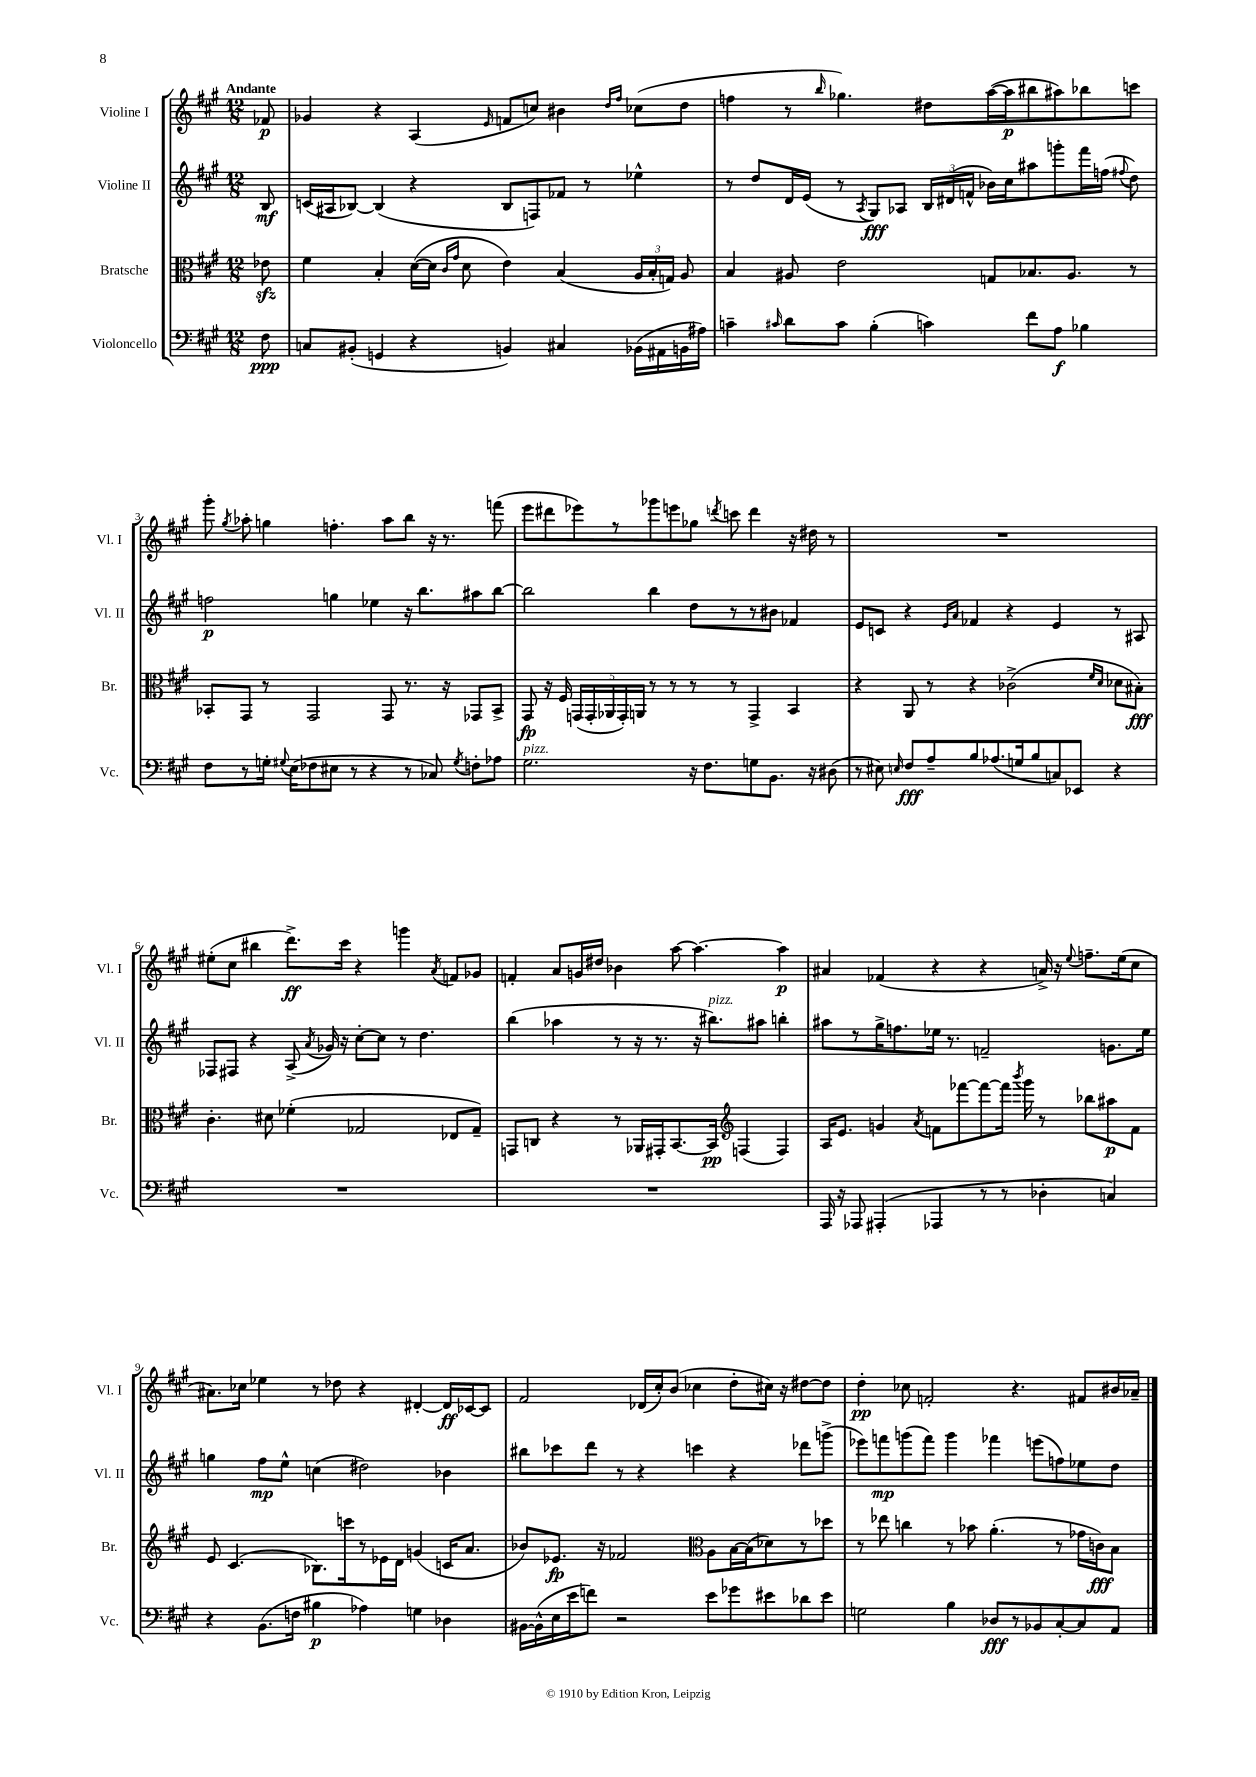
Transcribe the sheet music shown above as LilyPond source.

<<
\new StaffGroup <<
\new Staff = "s0" \with { instrumentName = "Violine I" shortInstrumentName = "Vl. I" } {
    \clef treble \key a \major \numericTimeSignature \time 12/8 \partial 8 \tempo "Andante"
    \autoBeamOff fes'8\p |
    ges'4 r4 a4( \grace { e'16 } f'8[ c''8]) bis'4 \grace { d''16[ fis''16] } ces''8[( d''8] |
    f''4 r8 \grace { b''16 } ges''4.) dis''8[ a''16~( a''16\p bis''8 ais''8) bes''8 c'''8] |
    gis'''8-. \acciaccatura { gis''8 } aes''8-. g''4 f''4.-. aes''8[ b''8] r16 r8. f'''8( |
    e'''8[ dis'''8 ees'''8) r8 ges'''8 e'''8 ges''8] \acciaccatura { d'''8 } c'''8 d'''4 r16 dis''16 r8 |
    R1. |
    eis''8[-.( cis''8] bis''4 d'''8.[->\ff) cis'''16] r4 g'''4 \acciaccatura { a'8 } f'8[ ges'8] |
    f'4-. a'8[ g'16 dis''16] bes'4 a''8~ a''4.~ a''4\p |
    ais'4 fes'4( r4 r4 a'16->) r16 \appoggiatura { e''8 } f''8.[-- e''16( cis''8] |
    ais'8.[) ces''16] ees''4 r8 des''8 r4 dis'4~-. dis'16[\ff ces'16~ ces'8] |
    fis'2 des'16[( cis''16-.) b'8]( ces''4 d''8[-. cis''16]) r16 dis''8[~ dis''8] |
    d''4-.\pp ces''8 f'2-. r4. fis'8[ bis'16 aes'16]-- \bar "|." |
}
\new Staff = "s1" \with { instrumentName = "Violine II" shortInstrumentName = "Vl. II" } {
    \clef treble \key a \major \numericTimeSignature \time 12/8 \partial 8
    \autoBeamOff b8\mf |
    c'16[( ais16 bes8]~) bes4( r4 bes8[ f8) fes'8] r8 ees''4-^ |
    r8 d''8[ d'16 e'16]( r8 \acciaccatura { a8 } gis8[\fff) aes8] \tuplet 3/2 { b16[ dis'16( f'16]-^ } bes'16[) cis''16 ais''8 g'''8-. fis'''16 f''16]( \appoggiatura { fis''8 } d''8) |
    f''2\p g''4 ees''4 r16 b''8.[ ais''8 b''8]~ |
    b''2 b''4 d''8[ r8 r8 bis'8] fes'4 |
    e'8[ c'8] r4 \grace { e'16[ a'16] } fes'4 r4 e'4 r8 ais8 |
    fes8[ fis8] r4 a8->( \acciaccatura { a'8 } ges'16) r16 cis''8[~-. cis''8] r8 d''4. |
    b''4( aes''4 r8 r16 r8. r16 bis''8.[^\markup { \italic "pizz." }) ais''8] b''4-. |
    ais''8[ r8 gis''16-> f''8. ees''16] r8. f'2-- g'8.[ ees''16] |
    g''4 fis''8[\mp e''8]-^ c''4( dis''2) bes'4 |
    bis''8[ ces'''8 d'''8] r8 r4 c'''4 r4 des'''8[ g'''8]->( |
    ees'''8[) f'''8\mp g'''8( f'''8]) g'''4 fes'''4 e'''8[( f''8) ees''8 d''8] \bar "|." |
}
\new Staff = "s2" \with { instrumentName = "Bratsche" shortInstrumentName = "Br." } {
    \clef alto \key a \major \numericTimeSignature \time 12/8 \partial 8
    \autoBeamOff ees'8\sfz |
    fis'4 b4-. d'16[~( d'16] \grace { cis'16[ gis'16] } d'8 e'4) b4( \tuplet 3/2 { a16[ b16-. g16]) } a8 |
    b4 ais8 e'2 g8[ bes8. ais8.] r8 |
    bes,8[-. gis,8] r8 gis,2 gis,8 r8. r16 ges,8[ bes,8]-> |
    gis,8\fp r16 fis16 \tuplet 5/4 { g,16[( g,16-. aes,16 g,16-.) a,16] } r8 r8 r8 r8 g,4-> b,4 |
    r4 a,8 r8 r4 ces'2->( \grace { fis'16[ d'16] } des'8[ bis8]-.\fff) |
    cis'4.-. dis'8 fes'4-.( ges2 ees8[ ges8]--) |
    g,8[ c8] r4 r8 aes,16[ gis,16-. b,8.~ b,16]\pp \clef treble f4( f4) |
    a16[ e'8.] g'4 \acciaccatura { a'8 } f'8[ fes'''8~ fes'''8~ fes'''16] \acciaccatura { b'''8 } gis'''16 r8 bes''8[ ais''8\p f'8] |
    e'8 cis'4.( bes8.[) c'''16 r8 ees'16 d'16] g'4( c'16[ a'8.] |
    bes'8[) ees'8.]\fp r16 fes'2 \clef alto a8[ b16~ b16( des'8) r8 des''8] |
    r8 ees''8 c''4 r8 bes'8 a'4.-.( r8 ges'16[ c'16\fff) b8] \bar "|." |
}
\new Staff = "s3" \with { instrumentName = "Violoncello" shortInstrumentName = "Vc." } {
    \clef bass \key a \major \numericTimeSignature \time 12/8 \partial 8
    \autoBeamOff fis8\ppp |
    c8[ bis,8]-.( g,4 r4 b,4) cis4 bes,16[( ais,16 b,16 ais16]) |
    c'4-- \grace { cis'16 } d'8[ cis'8] b4-.( c'4) fis'8[ a8]\f bes4 |
    fis8[ r8 g16]-. \appoggiatura { gis8 } e16[( fes8 eis8] r8 r4 r8 ces8) \acciaccatura { gis8 } f8[-. aes8] |
    gis2.^\markup { \italic "pizz." } r16 fis8.[ g8 b,8.] r16 dis8( |
    r8 eis8) \grace { e16 } fis8[\fff a8-- b8 aes8.( g16 b8 c8) ees,8] r4 |
    R1. |
    R1. |
    a,,16 r16 aes,,8 ais,,4-.( aes,,4 r8 r8 des4-. c4) |
    r4 b,8.[( f16] bis4\p aes4) g4 des4 |
    bis,16[~ bis,16-^( e16 e'16 f'8]) r2 e'8[ ges'8 eis'8 des'8 eis'8] |
    g2 b4 des8[\fff r8 bes,8 cis8~-. cis8 a,8] \bar "|." |
}
>>
>>
